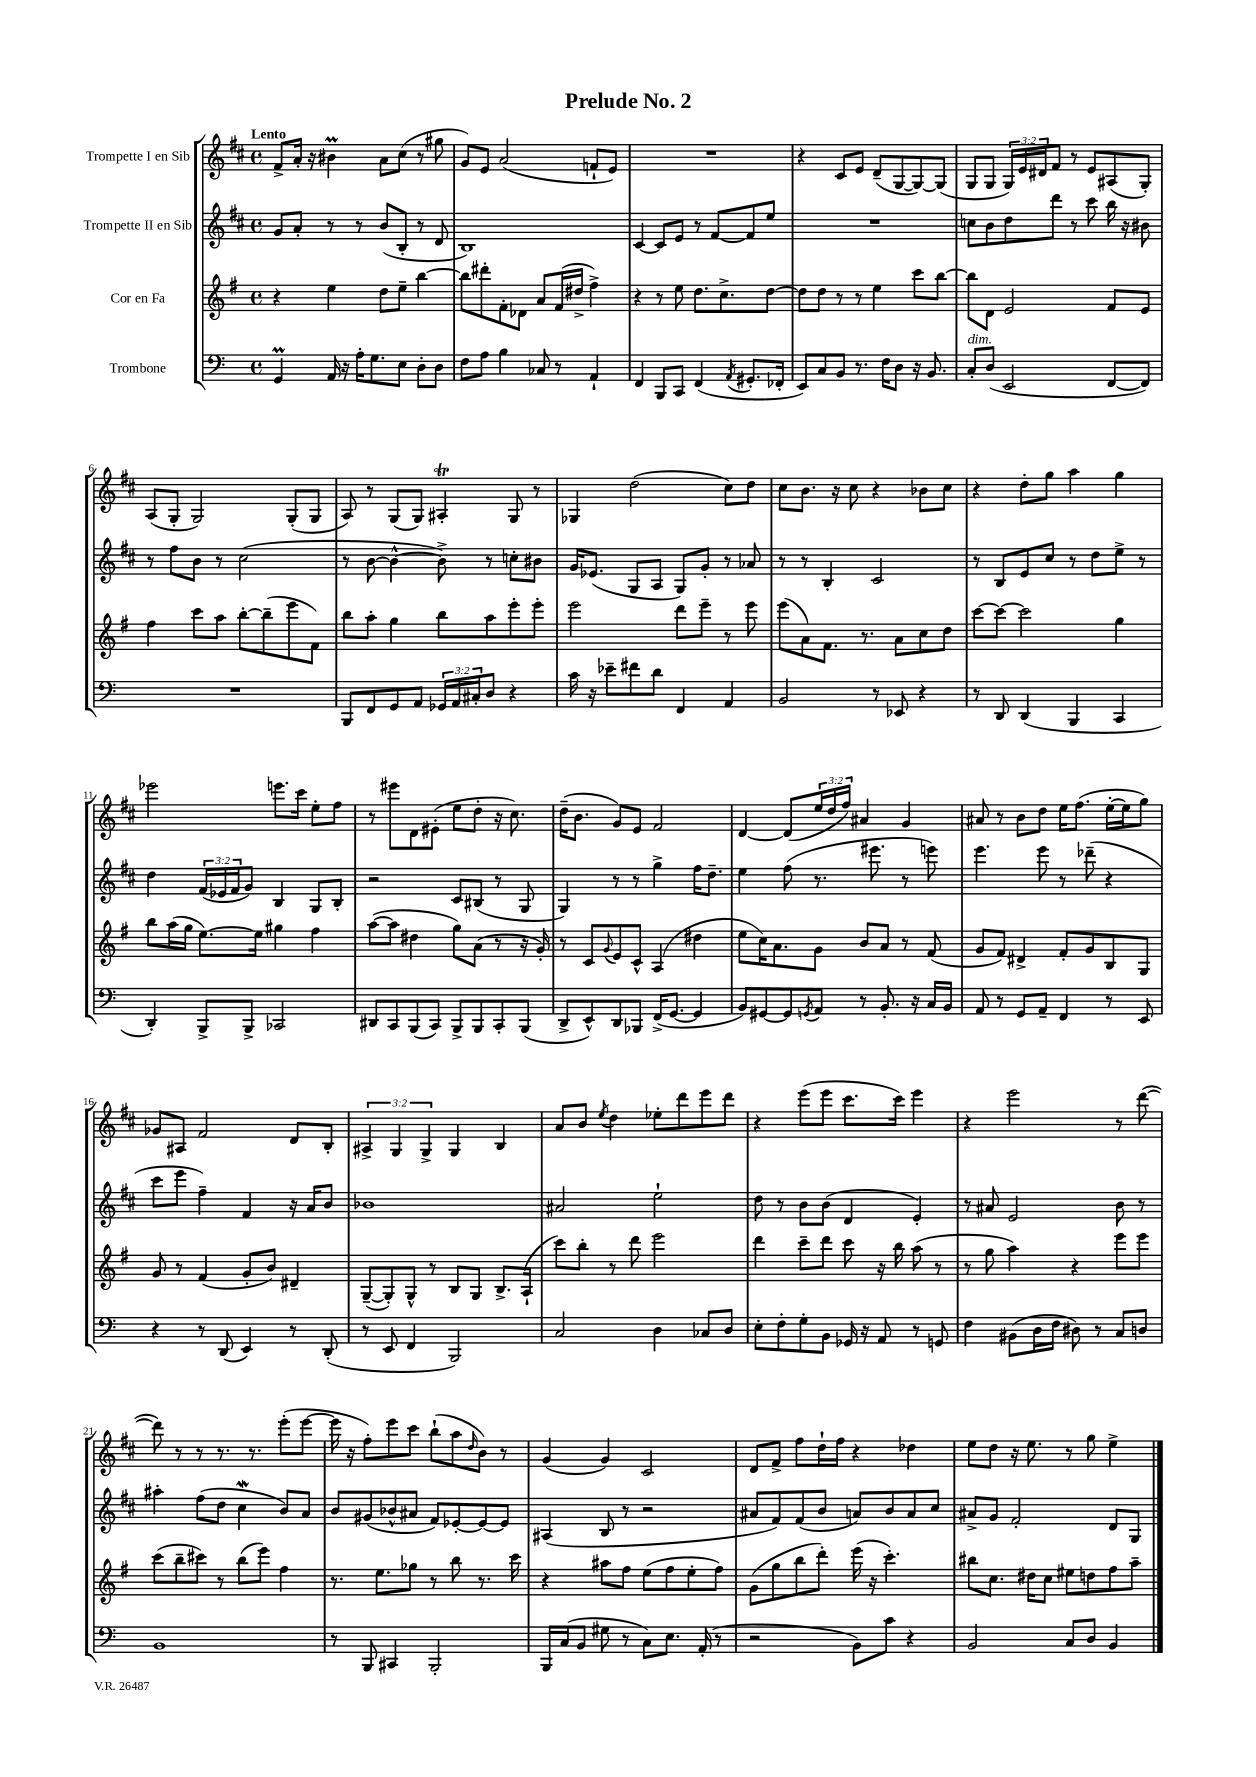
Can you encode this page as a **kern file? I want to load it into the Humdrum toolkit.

**kern	**kern	**kern	**kern
*part4	*part3	*part2	*part1
*staff4	*staff3	*staff2	*staff1
*I"Trombone	*I"Cor en Fa	*I"Trompette II en Sib	*I"Trompette I en Sib
*clefF4	*clefG2	*clefG2	*clefG2
*k[]	*k[f#]	*k[f#c#]	*k[f#c#]
*M4/4	*M4/4	*M4/4	*M4/4
*met(c)	*met(c)	*met(c)	*met(c)
=1	=1	=1	=1
!	!	!	!LO:TX:a:B:t=Lento
4GGM/	4r	8g/L	8f#^/L
.	.	8a'/J	16a'/Jk
.	.	.	16r
16AA/	4ee\	8r	4b#Xm\
16r	.	.	.
16A'\KL	.	8r	.
8.G\	.	.	.
.	8dd\L	(8b/L	8a\L
8E\J	8ee~\J	8B'/J	(8cc#\J
8D'\L	[4bb\	8r	8r
8D\J	.	8d/	8gg#X\
=2	=2	=2	=2
8F\L	8bb\L]	1B)	8g/L)
8A\J	8ddd#X'\	.	8e/J
4B\	8f#'\	.	(2a/
.	8d-X\J	.	.
8C-X/	8a/L	.	.
8r	(16f#/L	.	.
.	16dd#X^/JJ	.	.
4AA`/	4ff#^\)	.	8fn`/L
.	.	.	8e/J)
=3	=3	=3	=3
4FF/	4r	[4c#/	1r
8BBB/L	8r	8c#/L]	.
8CC/J	8ee\	8e/J	.
(4FF/	8.dd\L	8r	.
.	.	[8f#/L	.
.	8.cc^\	.	.
8qAA/	.	.	.
8.GG#X'/L	.	8f#/]	.
.	[8dd\J	8ee/J	.
16FF-X'/Jk	.	.	.
=4	=4	=4	=4
8EE/L)	8dd\L]	1r	4r
8C/	8dd\J	.	.
8BB/J	8r	.	8c#/L
8.r	8r	.	8e/J
.	4ee\	.	(8d~/L
16F\KL	.	.	.
8D\J	.	.	[8G/
16r	8ccc\L	.	8G/_)
8.BB/	.	.	.
.	[8bb\J	.	(8G/J]
=5	=5	=5	=5
!LO:TX:a:i:t=dim.	!	!	!
8C'/L	8bb\L]	8ccn\L	8G/L
(8D/J	8d\J	8b\	8G/J
2EE/	2e/	8dd\	24G/LL)
.	.	.	24e/
.	.	.	24d#X/J
.	.	8ddd\J	8f#/J
.	.	8r	8r
.	.	8ccc#\	8e/L
[8FF/L	8f#/L	16bb\	(8A#X/
.	.	16r	.
8FF/J])	8e/J	8b#X\	8G'/J)
!!LO:LB:g=z
=6	=6	=6	=6
1r	4ff#\	8r	(8A/L
.	.	8ff#\L	8G'/J
.	8ccc\L	8b\J	2G/)
.	8aa\J	8r	.
.	[8bb'\L	(2cc#\	.
.	(8bb~\]	.	.
.	8eee\	.	(8G'/L
.	8f#\J)	.	8G/J
=7	=7	=7	=7
8BBB/L	8bb\L	8r	8A/)
8FF/	8aa'\J	[8b\	8r
8GG/	4gg\	4b^^\_	(8G/L
8AA/J	.	.	8G/J)
24GG-X/LL	8bb\L	8b^\])	4A#Xt'/
24AA/	.	.	.
24C#X'/J	.	.	.
8D/J	8aa\	8r	.
4r	8eee'\	8ccn'\L	8G/
.	8eee'\J	8b#X\J	8r
=8	=8	=8	=8
16c\	2eee\	16g/KL	4G-X/
16r	.	(8.e-X/J	.
8e-X~\L	.	.	.
8f#X\	.	8G/L	(2dd\
8d\J	.	8A/J	.
4FF/	8ddd\L	8G/L)	.
.	8eee~\J	8g'/J	.
4AA/	8r	8r	8cc#\L)
.	8eee\	8a-X/	8dd\J
=9	=9	=9	=9
2BB/	(8eee\L	8r	8cc#\L
.	8a\)	8r	8.b\J
.	8.f#\J	4B'/	.
.	.	.	16r
.	.	.	8cc#\
.	8.r	.	.
8r	.	2c#/	4r
8EE-X/	8a\L	.	.
4r	8cc\	.	8b-X\L
.	8dd\J	.	8cc#\J
=10	=10	=10	=10
8r	[8ccc\L	8r	4r
8DD/	8ccc\J_	8B/L	.
(4DD/	2ccc\]	8e/	8dd'\L
.	.	8cc#/J	8gg\J
4BBB/	.	8r	4aa\
.	.	8dd\L	.
4CC/	4gg\	8ee^\J	4gg\
.	.	8r	.
!!LO:LB:g=z
=11	=11	=11	=11
4DD'/)	8bb\L	4dd\	2eee-X\
.	(16aa\L	.	.
.	16gg\JJ	.	.
8BBB^/L	[8.ee\L)	(24f#/LL	.
.	.	24e-X/	.
.	.	24f#/J	.
8BBB^/J	.	8g/J)	.
.	16ee\Jk]	.	.
2CC-X/	4gg#X\	4B/	8.eeen\L
.	.	.	16ccc#\Jk
.	4ff#\	8G/L	8ee'\L
.	.	8B'/J	8ff#\J
=12	=12	=12	=12
8DD#X/L	([8aa\L	2r	8r
8CC/	8aa\J]	.	8eee#X\L
(8BBB/	4dd#X\	.	8d\
8CC/J)	.	.	(8e#X'\J
8BBB^/L	8gg\L)	8c#/L	8ee\L
8BBB/	(8a\J	(8B#X/J	8dd'\J
8CC'/	8r	8r	16r
.	.	.	8.cc#\)
(8BBB/J	16r	8G/	.
.	16g'/)	.	.
=13	=13	=13	=13
8DD^/L	8r	4G/)	(16dd~\KL
.	.	.	8.b\J
8EE^^/)	8c/L	.	.
.	8qqg/	.	.
8DD/	8e/	8r	8g/L)
8BBB-X/J	8c^^/J	8r	8e/J
(16FF^/KL	(4A/	4gg^\	2f#/
[8.GG/J	.	.	.
4GG/]	4dd#X\	16ff#\KL	.
.	.	8.dd~\J	.
=14	=14	=14	=14
8BB/L)	8ee\L	4ee\	[4d/
[8GG#X/	16cc\K)	.	.
.	8.a\	.	.
8GG#/]	.	(8ff#\	(8d/L]
8qGGn/	.	.	.
8AA/J	8g\J	8.r	24ee/L
.	.	.	24dd/
.	.	.	24ff#/JJ)
8r	8b/L	.	4a#X/
.	.	8.eee#X\	.
8.BB'/	8a/J	.	.
.	8r	8r	4g/
16r	.	.	.
16C/LL	(8f#/	8eeen\)	.
16BB/JJ	.	.	.
=15	=15	=15	=15
8AA/	8g/L	4.eee\	8a#X/
8r	8f#/J)	.	8r
8GG/L	4d#X^/	.	8b\L
8AA~/J	.	8eee\	8dd\J
4FF/	8f#'/L	8r	16ee\KL
.	.	.	(8.ff#\J
.	8g/	(8ddd-X~\	.
8r	8B/	4r	[16ee'\LL
.	.	.	16ee\J]
8EE/	8G/J	.	8gg\J)
!!LO:LB:g=z
=16	=16	=16	=16
4r	8g/	8ccc#\L	8g-X/L
.	8r	8eee\J	8A#X/J
8r	(4f#/	4ff#~\)	2f#/
(8DD/	.	.	.
4EE/)	8g'/L	4f#/	.
.	8b/J)	.	.
8r	4d#X~/	16r	8d/L
.	.	16a/KL	.
(8DD'/	.	8b/J	8B'/J
=17	=17	=17	=17
8r	([8G~/L	1b-X	6A#X^/
8EE/	8G'/])	.	.
.	.	.	6G/
4FF/	8G^^/J	.	.
.	.	.	6G^/
.	8r	.	.
2BBB/)	8B/L	.	4G/
.	8G/J	.	.
.	8.B^/L	.	4B/
.	(16A`/Jk	.	.
=18	=18	=18	=18
2C/	8ccc\L)	2a#X/	8a/L
.	8bb'\J	.	8b/J
.	.	.	8qee/
.	8r	.	4dd\
.	8ddd\	.	.
4D\	2eee\	2ee`\	8ee-X'\L
.	.	.	8ddd\
8C-X/L	.	.	8eee\
8D/J	.	.	8ddd\J
=19	=19	=19	=19
8E'\L	4ddd\	8dd\	4r
8F'\	.	8r	.
8G'\	8ccc~\L	8b\L	(8eee\L
8BB\J	8ddd\J	(8b\J	8eee\J
16GG-X/	8ccc\	4d/	8.ccc#\L
16r	.	.	.
8AA/	16r	.	.
.	16bb\	.	16ccc#\Jk)
8r	(8aa\	4e'/)	4eee\
8GGn/	8r	.	.
=20	=20	=20	=20
4F\	8r	8r	4r
.	8gg\	8a#X/	.
(8BB#X\L	4aa\)	2e/	2eee\
16D\L	.	.	.
16F\JJ	.	.	.
8D#X\)	4r	.	.
8r	.	.	.
8C/L	8eee\L	8b\	8r
8Dn/J	8eee\J	8r	([8ddd\
!!LO:LB:g=z
=21	=21	=21	=21
1BB	(8ccc\L	4aa#X'\	8ddd\])
.	8bb~\	.	8r
.	8ccc#X\J)	(8ff#\L	8r
.	8r	8dd\J	8.r
.	(8bb\L	4cc#W\	.
.	.	.	8.r
.	8eee\J)	.	.
.	4ff#\	8b/L)	(8eee'\L
.	.	8a/J	[8eee\J
=22	=22	=22	=22
8r	8.r	8b/L	16eee\]
.	.	.	16r
8BBB/	.	(8g#X/	8ff#'\L)
.	8.ee\L	.	.
4CC#X/	.	8b-X^^/	8eee\
.	8gg-X\J	8a#X/J	8ccc#\J
2BBB'/	8r	8f#/L)	(8bb`\L
.	8bb\	[8e-X'/	8aa\
.	.	.	16qqdd/
.	8.r	8e-/_	8b\J)
.	.	8e-/J]	8r
.	16ccc\	.	.
=23	=23	=23	=23
16BBB/LL	4r	(4A#X/	(4g/
(16C/J	.	.	.
8BB/J	.	.	.
8G#X\	8aa#X\L	8B/	4g/)
8r	8ff#\J	8r	.
8C\L)	(8ee\L	2r	2c#/
8.E\J	8ff#\	.	.
.	8ee'\	.	.
(16AA'/	.	.	.
8r	8ff#\J)	.	.
=24	=24	=24	=24
2r	(8g\L	8a#X/L	8d/L
.	8gg\	8f#/)	8f#^/J
.	8bb\	(8f#/	8ff#\L
.	8ddd'\J)	8b/J	16dd`\L
.	.	.	16ff#\JJ
8BB\L)	(16eee\	8an/L)	4r
.	16r	.	.
8c\J	4.ccc'\)	8b/	.
4r	.	8a/	4dd-X\
.	.	8cc#/J	.
=25	=25	=25	=25
2BB/	8bb#X\L	8a#X^/L	8ee\L
.	8.cc\J	8g/J	8dd\J
.	.	2f#'/	16r
.	16dd#X\KL	.	8.ee\
.	8cc\J	.	.
8C/L	8ee#X\L	.	8r
8D/J	8ddn\	.	8gg\
4BB/	8ff#\	8d/L	4ee^\
.	8aa~\J	8G/J	.
==	==	==	==
*-	*-	*-	*-
